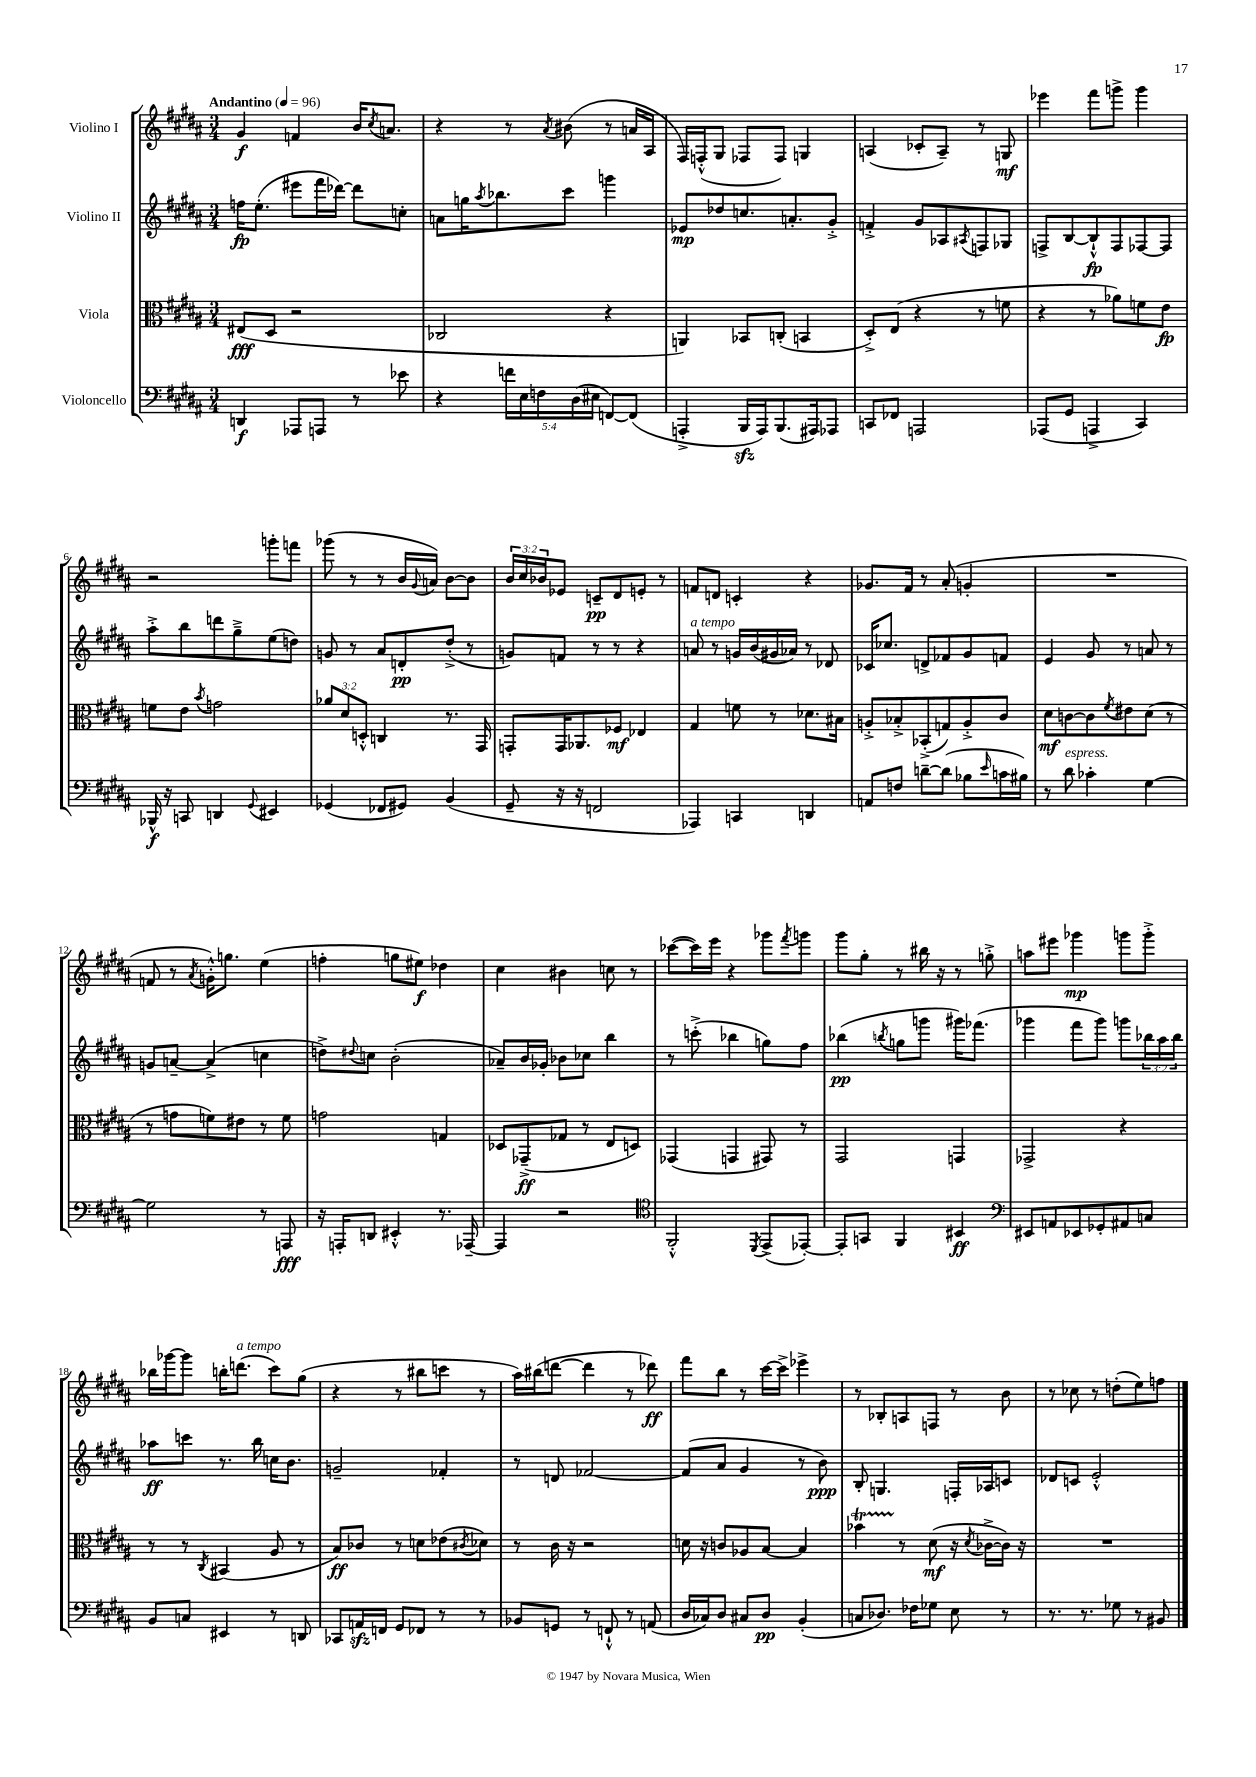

**kern	**kern	**kern	**kern
*staff4	*staff3	*staff2	*staff1
*clefF4	*clefC3	*clefG2	*clefG2
*k[f#c#g#d#a#]	*k[f#c#g#d#a#]	*k[f#c#g#d#a#]	*k[f#c#g#d#a#]
*M3/4	*M3/4	*M3/4	*M3/4
*MM96	*MM96	*MM96	*MM96
4DD/	(8E#/L	16ff\LK	4g#/
.	.	(8.ee'\J	.
.	8D#/J	.	.
8AAA-/L	2r	8eee#\L	4f/
8AAA/J	.	16fff#\L	.
.	.	[16ddd-\JJ)	.
8r	.	8ddd-\]L	16b/LK
.	.	.	8qcc#/
.	.	.	8.a/J
8e-\	.	8cc'\J	.
=	=	=	=
4r	2C-/	8a\L	4r
.	.	16gg\K	.
.	.	8qaa#/	.
.	.	8.bb-\	.
20f\LL	.	.	8r
20E\	.	.	.
20F\	.	.	.
.	.	.	8qa#/
.	.	8ccc#\J	(8b#\
(20D#\	.	.	.
20E#\JJ	.	.	.
[8FF/L)	4r	4ggg\	8r
(8FF/]J	.	.	16a/LL
.	.	.	16A#/JJ
=	=	=	=
4AAA'^/	4AA/)	8e-/L	16F#/LL)
.	.	.	(16F'^^/J
.	.	8dd-/	8G#/J
16BBB/LL	8BB-/L	8.cc/	8F-/L
16AAA/J)	.	.	.
(8.BBB/	(8C'/J	.	8F-/J)
.	.	8.a'/	.
.	4BB/	.	4G/
16AAA#/k)	.	.	.
8AAA-/J	.	8g#'^/J	.
=	=	=	=
8CC/L	8D#'^/L)	4f'^/	(4A/
8FF-/J	(8E/J	.	.
2AAA/	4r	8g#/L	8c-'/L
.	.	8A-/	8A~/J)
.	.	8qA#/	.
.	8r	8F/	8r
.	8f\	8G-/J	8G/
=	=	=	=
(8AAA-/L	4r	8F^/L	4eee-\
8GG#/J	.	[8B/	.
4AAA^/	8r	8B`^^/]	8fff#\L
.	8a-\L)	8F/	8ggg^\J
4CC#/)	8f\	[8F-/	4ggg\
.	8e\J	8F-/]J	.
=	=	=	=
16BBB-^^/	8f\L	8aa#'^\L	2r
16r	.	.	.
8CC/	8e\J	8bb\	.
.	8qb/	.	.
4DD/	2g\	8ddd\	.
.	.	8gg#~^\	.
8qqGG#/	.	.	.
4EE#/	.	(8ee\	8ggg'\L
.	.	8dd\J)	8fff\J
=	=	=	=
(4GG-/	12a-/L	8g/	(8ggg-\
.	12d#/	.	.
.	.	8r	8r
.	12D'^^/J	.	.
8FF-/L	4C/	8a#/L	8r
8GG#/J)	.	8d'/	16b/LL
.	.	.	8qqg#/
.	.	.	16a/JJ)
(4BB/	8.r	(8dd#'^/J	[8b\L
.	.	8r	8b\]J
.	16GG#/	.	.
=	=	=	=
8GG#~/	8GG'/L	8g/L)	24b/LL
.	.	.	24cc#/
.	.	.	24b-/J
16r	16GG/K	8f/J	8e-/J
16r	8.AA-/	.	.
2FF/	.	8r	8c~/L
.	8F-/J	8r	8d#/
.	4E-/	4r	8e'/J
.	.	.	8r
=	=	=	=
4AAA-/)	4G#/	8a/	8f/L
.	.	8r	8d/J
4CC/	8f\	16g/LL	4c'/
.	.	(16b/	.
.	8r	16g#/	.
.	.	16a-/JJ)	.
4DD/	8.d-\L	8r	4r
.	.	8d-/	.
.	16B#\Jk	.	.
=	=	=	=
8AA/L	8A'^/L	16c-/LK	8.g-/L
.	.	8.cc-/J	.
8F/J	8B-'^/	.	.
.	.	.	16f#/Jk
[8d~\L	(8BB-'^/	8d^/L	8r
(8d\]J	8G/)	8f-/	(8a#'/
8B-\L	8A'^/	8g#/	4g'/
16qqe/	.	.	.
16c\L	8c#/J	8f/J	.
16B#\JJ)	.	.	.
=	=	=	=
8r	8d#\L	4e/	2.r
8d#\	[8c\	.	.
4c-'\	8c\]	8g#/	.
.	8qf#/	.	.
.	8e#\	8r	.
[4G#\	(8d#\J	8a/	.
.	8r	8r	.
=	=	=	=
2G#\]	8r	8g/L	8f/
.	8g\L	[8a~/J	8r
.	.	.	8qa#/
.	8f\)	(4a^/]	16g'^^\LK)
.	.	.	8.gg\J
.	8e#\J	.	.
8r	8r	4cc\	(4ee\
8AAA/	8f\	.	.
=	=	=	=
16r	2g\	8dd^\L)	4ff'\
16AAA'/LK	.	.	.
.	.	8qqdd#/	.
8DD/J	.	8cc\J	.
4EE#'^^/	.	(2b'\	8gg\L
.	.	.	8ee#\J)
8.r	4G/	.	4dd-\
[16AAA-~/	.	.	.
=	=	=	=
4AAA-/]	8D-/L	8a-~/L)	4cc#\
.	(8GG-~^/	16b/L	.
.	.	16g-'/JJ	.
2r	8G-/J	8b-\L	4b#\
.	8r	8cc-\J	.
.	8E/L	4bb\	8cc\
.	8D/J)	.	8r
=	=	=	=
*clefC4	*	*	*
2FF#'^^/	(4GG-/	8r	([8ccc-\L
.	.	(8ccc'^\	16ccc-\]L)
.	.	.	16eee\JJ
.	4GG/	4bb-\	4r
8qDD#/	.	.	.
(8EE^/L	8GG#/)	8gg\L)	8ggg-\L
.	.	.	8qfff#/
[8EE-'/J)	8r	8ff#\J	8ggg\J
=	=	=	=
8EE-'/]L	2GG#/	(4bb-\	8ggg#\L
8GG/J	.	.	8gg#'\J
.	.	8qbb/	.
4FF#/	.	8gg\L	8r
.	.	8ggg\J	16bb#\
.	.	.	16r
4BB#/	4GG/	16ggg#\LK)	8r
.	.	(8.fff-\J	.
.	.	.	8gg'^\
=	=	=	=
*clefF4	*	*	*
8EE#/L	2GG-^/	4ggg-\	8aa\L
8AA/	.	.	8eee#\J
8EE-/	.	8fff#\L	4ggg-\
8GG-'/	.	8ggg-\J)	.
8AA#/	4r	8ggg\L	8ggg\L
8C/J	.	24bb-\L	8ggg'^\J
.	.	24aa#\	.
.	.	24bb-\JJ	.
=	=	=	=
8BB/L	8r	8aa-\L	16bb-\LL
.	.	.	[16ggg-\J
8C/J	8r	8ccc\J	8ggg-\]J
.	8qC#/	.	.
4EE#/	(4BB#/	8.r	16bb'\LK
.	.	.	(8.ddd\J
.	.	16bb\	.
8r	8A#/	16cc\LK	8ccc#\L)
.	.	8.b\J	.
8DD/	8r	.	(8gg#\J
=	=	=	=
8CC-/L	8B/L)	2g~/	4r
16AA/L	8c-/J	.	.
16FF/JJ	.	.	.
8GG#/L	8r	.	8r
8FF-/J	8d\L	.	8bb#\L
8r	(8e-\	4f-'/	8ccc\J
.	8qc#/	.	.
8r	8d-\J)	.	8r
=	=	=	=
8BB-/L	8r	8r	16aa#\LL)
.	.	.	(16bb#\J
8GG/J	16c#\	8d/	[8ddd\J
.	16r	.	.
8r	2r	[2f-/	4ddd\]
8FF`^^/	.	.	.
8r	.	.	8r
(8AA/	.	.	8ddd-\)
=	=	=	=
16D#/LL	16d\	(8f-/]L	8fff#\L
16C-/J)	16r	.	.
8D#/J	8c/L	8a#/J	8bb\J
8C#/L	8A-/	4g#/	8r
8D#/J	[8B/J	.	[16ccc#\LL
.	.	.	16ccc#^\]JJ
(4BB'/	4B/]	8r	4eee-^\
.	.	8b\)	.
=	=	=	=
8C/L	4b-\	8B'/	8r
8.D-/J)	.	4.G/	8B-'/L
.	8r	.	8A/
16F-\LK	.	.	.
8G-\J	(8d#\	.	8F/J
8E\	16r	16F'/LL	8r
.	8qd#/	.	.
.	[16c-^\LL	16A-/J	.
8r	16c-\]JJ)	8c/J	8b\
.	16r	.	.
=	=	=	=
8.r	2.r	8d-/L	8r
.	.	8c/J	8cc-\
8.r	.	.	.
.	.	2e'^^/	8r
8G-\	.	.	(8dd'\L
8r	.	.	8ee\)
8BB#/	.	.	8ff\J
==	==	==	==
*-	*-	*-	*-
